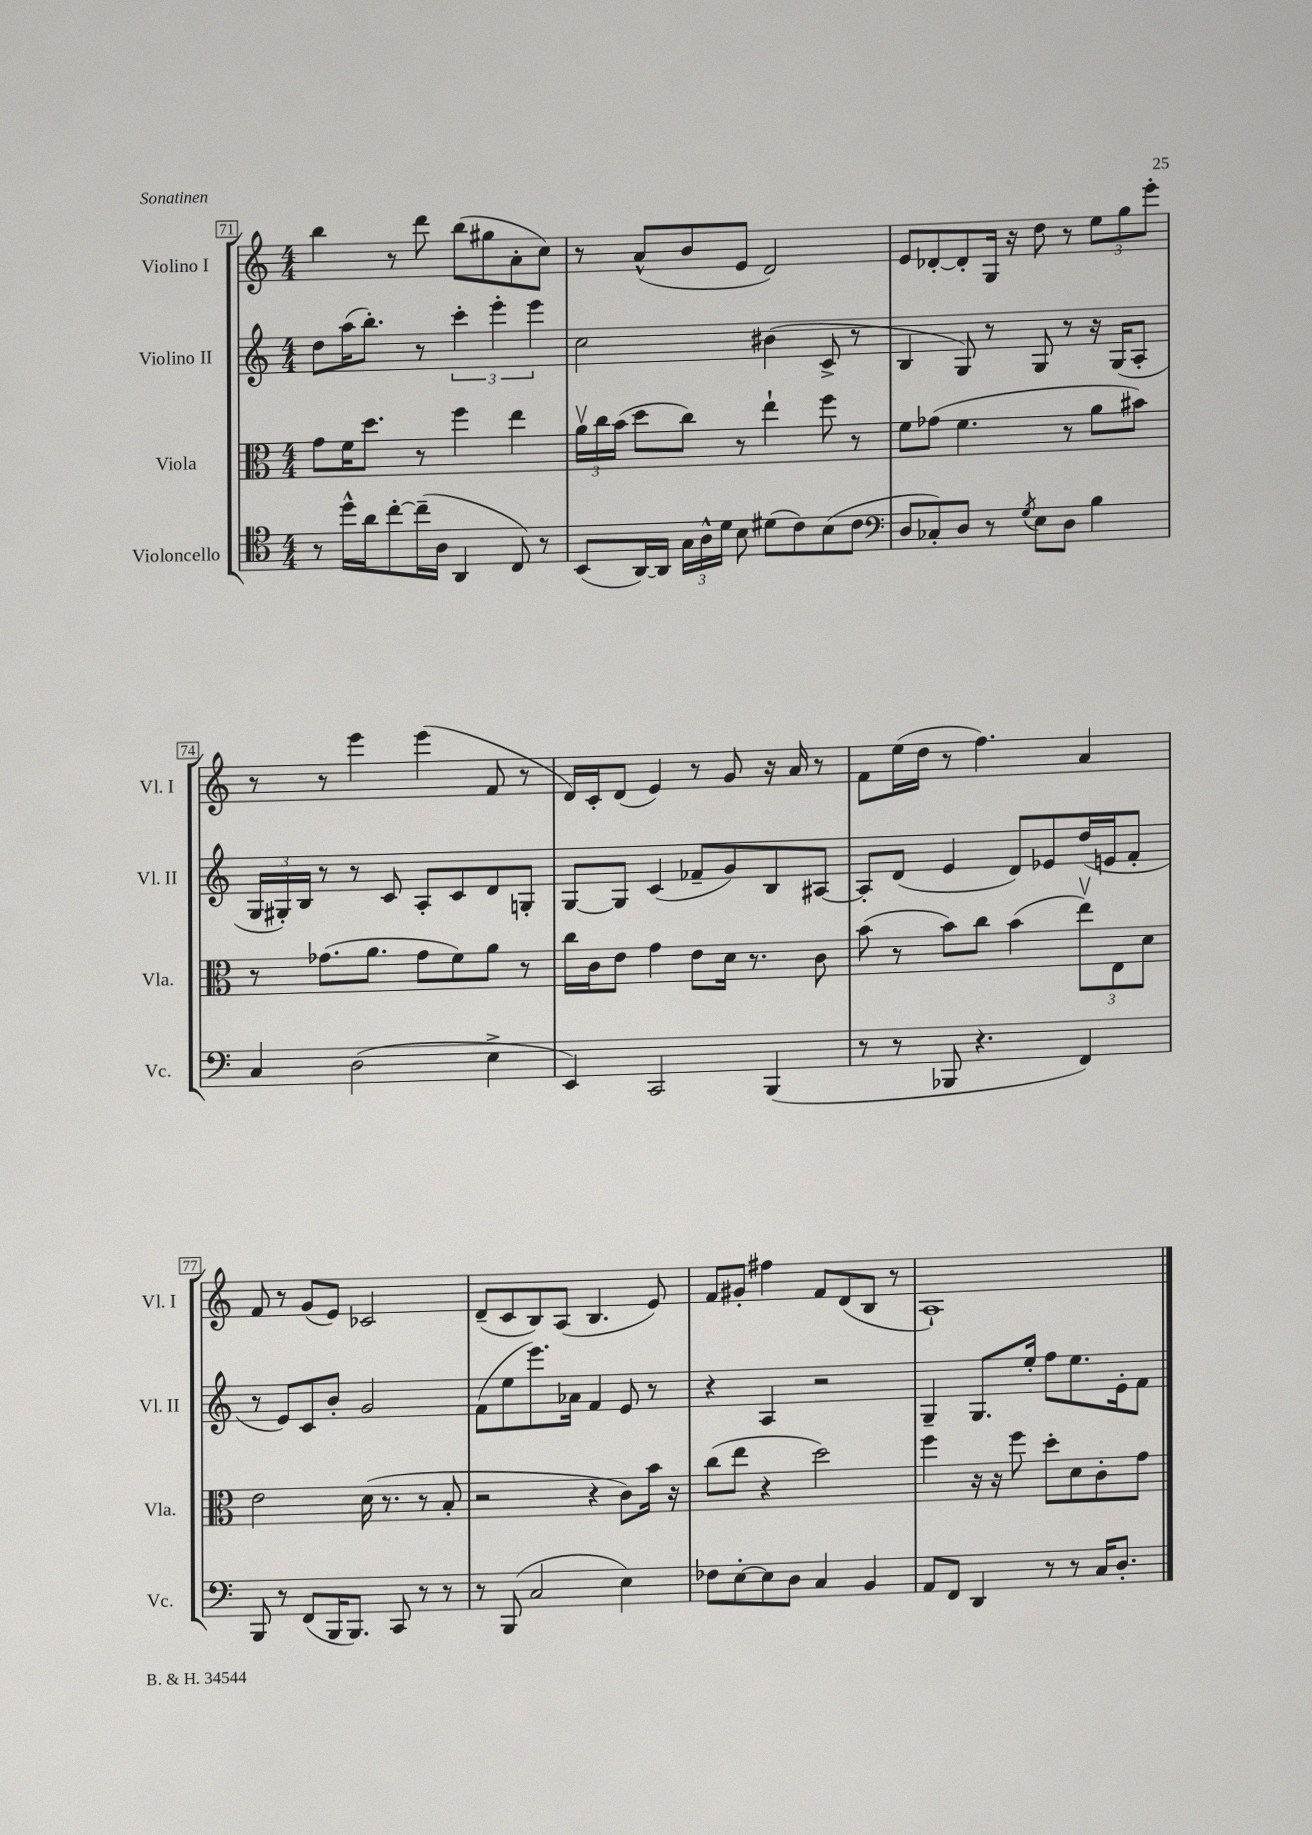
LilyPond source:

<<
\new StaffGroup <<
\new Staff = "s0" \with { instrumentName = "Violino I" shortInstrumentName = "Vl. I" } {
    \clef treble \key c \major \numericTimeSignature \time 4/4
    \autoBeamOff b''4 r8 d'''8 b''8[( gis''8 a'8-. c''8]) |
    r8 a'8[-^( b'8 e'8] d'2) |
    e'8[ des'8~-. des'8-. g16] r16 d''8 r8 \tuplet 3/2 { e''8[ g''8 e'''8]-. } |
    r8 r8 e'''4 e'''4( f'8 r8 |
    d'16[) c'16-. d'8]( e'4) r8 g'8 r16 a'16 r8 |
    f'8[ e''16( d''16] r8 f''4.) a'4 |
    f'8 r8 g'8[( e'8]) ces'2 |
    d'8[--( c'8 b8) a8]( b4. e'8) |
    f'8[ gis'8]-. fis''4 f'8[ d'8( b8] r8 |
    a1-!) \bar "|." |
}
\new Staff = "s1" \with { instrumentName = "Violino II" shortInstrumentName = "Vl. II" } {
    \clef treble \key c \major \numericTimeSignature \time 4/4
    \autoBeamOff d''8[ a''16( b''8.]-.) r8 \tuplet 3/2 { c'''4-. e'''4-. e'''4 } |
    c''2 bis'4( c'8-> r8 |
    b4 g8) r8 g8 r8 r16 g16[( a8]-. |
    \tuplet 3/2 { g16[ gis16-.) b16] } r8 r8 c'8 a8[-. c'8 d'8 g8]-. |
    g8[~ g8] c'4( fes'8[-- g'8) b8 ais8]~ |
    ais8[-. d'8]( e'4 d'8[) ees'8 d''16( e'16 f'8]-. |
    r8 e'8[) c'8 b'8]-. g'2 |
    f'8[( e''8 e'''8.) aes'16] f'4 e'8 r8 |
    r4 a4 r2 |
    g4-- g8.[ e''16]-. f''8[ e''8. e'16-. f'8] \bar "|." |
}
\new Staff = "s2" \with { instrumentName = "Viola" shortInstrumentName = "Vla." } {
    \clef alto \key c \major \numericTimeSignature \time 4/4
    \autoBeamOff g'8[ f'16 d''8.] r8 f''4 e''4 |
    \tuplet 3/2 { a'16[\upbow c''16 b'16]( } d''8[ c''8]) r8 e''4-! f''8 r8 |
    f'8[ ges'8]( f'4. r8 a'8[ bis'8]) |
    r8 ges'8.[( a'8.] ges'8[ f'8) a'8] r8 |
    c''16[ c'16 e'8] g'4 e'8[ d'16] r8. c'8 |
    b'8( r8 b'8[) c''8] b'4( \tuplet 3/2 { e''8[\upbow) e8 d'8] } |
    e'2 d'16( r8. r8 b8-. |
    r2 r4 c'8[) b'16] r16 |
    c''8[( e''8] r4 d''2) |
    f''4 r16 r16 f''8 d''8[-. d'8 c'8-. g'8] \bar "|." |
}
\new Staff = "s3" \with { instrumentName = "Violoncello" shortInstrumentName = "Vc." } {
    \clef tenor \key c \major \numericTimeSignature \time 4/4
    \autoBeamOff r8 d''16[-^ a'16 c''8~-. c''16--( a16] a,4 c8) r8 |
    b,8[( a,16~) a,16] \tuplet 3/2 { g16[ a16-^ d'16] } b8 dis'8[( c'8) b8( c'8] |
    \clef bass d8[ ces8-.) d8] r8 \acciaccatura { g8 } e8[ d8] b4 |
    c4 d2( e4-> |
    e,4) c,2 b,,4( |
    r8 r8 bes,,8 r4. f,4) |
    b,,8 r8 f,8[( b,,16 b,,8.]) c,8 r8 r8 |
    r8 b,,8( c2 e4) |
    fes8[ e8~-. e8 d8] c4 b,4 |
    a,8[ f,8] d,4 r8 r8 c16[ d8.]-. \bar "|." |
}
>>
>>
\layout { \context { \Score currentBarNumber = #71 \override BarNumber.stencil = #(make-stencil-boxer 0.1 0.3 ly:text-interface::print) } }
